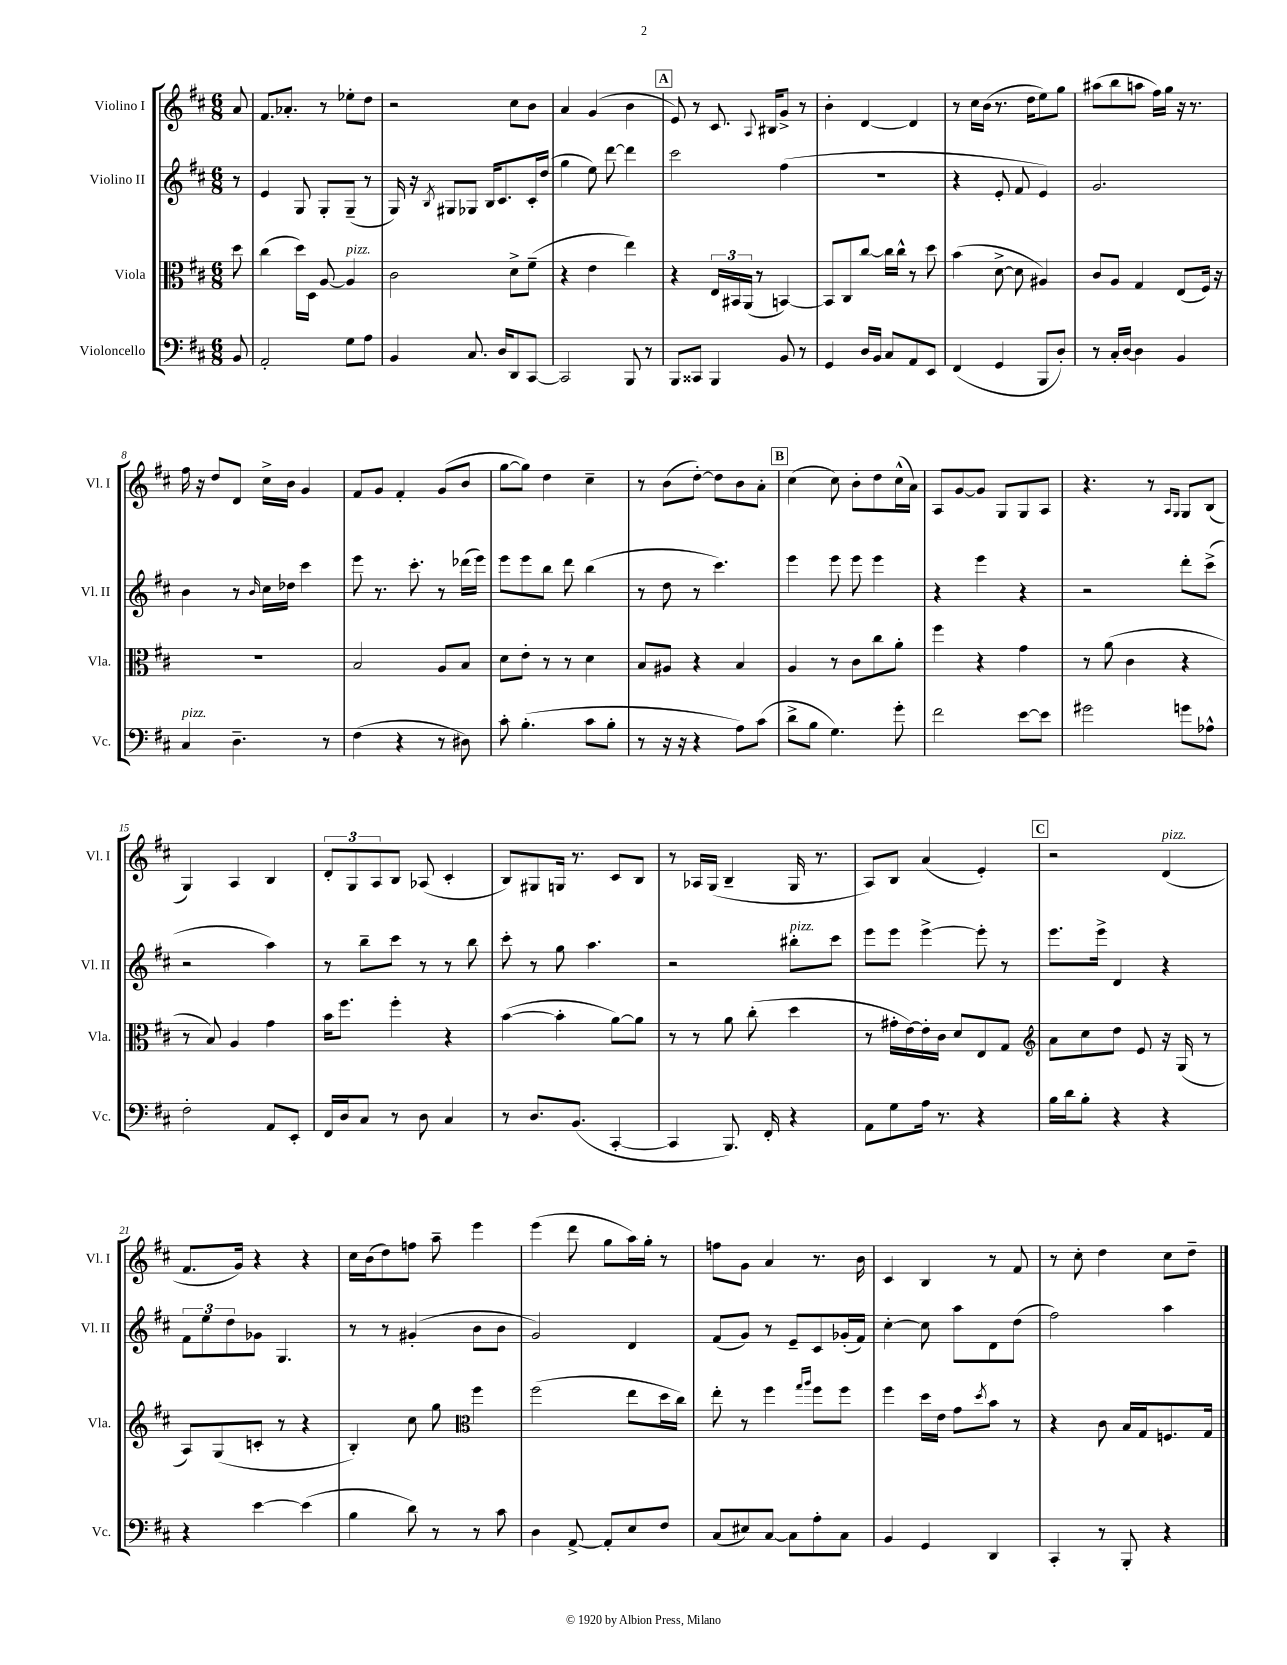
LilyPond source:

<<
\new StaffGroup <<
\new Staff = "s0" \with { instrumentName = "Violino I" shortInstrumentName = "Vl. I" } {
    \clef treble \key d \major \numericTimeSignature \time 6/8 \partial 8
    a'8 |
    fis'8. aes'8.-. r8 ees''8-. d''8 |
    r2 cis''8 b'8 |
    a'4 g'4( b'4 |
    \mark \markup { \box "A" } e'8) r8 cis'8. \appoggiatura { a8 } bis16 g'8-> r8 |
    b'4-. d'4~ d'4 |
    r8 cis''16 b'16( r8. d''16 e''8) g''8 |
    ais''8( b''8 a''8 fis''16) g''16 r16 r8. |
    fis''16 r16 d''8 d'8 cis''16-> b'16 g'4 |
    fis'8 g'8 fis'4-. g'8( b'8 |
    g''8~ g''8) d''4 cis''4-- |
    r8 b'8( d''8~-.) d''8 b'8 a'8-. |
    \mark \markup { \box "B" } cis''4( cis''8) b'8-. d''8 cis''16-^( a'16) |
    a8 g'8~ g'8 g8 g8 a8 |
    r4. r8 \grace { a16 g16 } g8 b8( |
    g4) a4 b4 |
    \tuplet 3/2 { d'8-. g8 a8 } b8 aes8( cis'4-. |
    b8) gis8 g16 r8. cis'8 b8 |
    r8 aes16 g16( b4-- g16 r8. |
    a8) b8 a'4( e'4-.) |
    \mark \markup { \box "C" } r2 d'4^\markup { \italic "pizz." }( |
    fis'8. g'16) r4 r4 |
    cis''16 b'16( d''8) f''8 a''8-- e'''4 |
    e'''4( d'''8 g''8 a''16) g''16-. r8 |
    f''8 g'8 a'4 r8. b'16 |
    cis'4 b4 r8 fis'8 |
    r8 cis''8-. d''4 cis''8 d''8-- \bar "|." |
}
\new Staff = "s1" \with { instrumentName = "Violino II" shortInstrumentName = "Vl. II" } {
    \clef treble \key d \major \numericTimeSignature \time 6/8 \partial 8
    r8 |
    e'4 g8 g8-. g8--( r8 |
    g16) r16 \acciaccatura { b8 } gis8 ges8 b16 cis'8. cis'16-. d''16( |
    g''4 e''8) d'''8~ d'''4 |
    \mark \markup { \box "A" } cis'''2 fis''4( |
    R2. |
    r4 e'8-. fis'8 e'4) |
    g'2. |
    b'4 r8 \grace { b'16 } cis''16 des''16 cis'''4 |
    e'''8 r8. cis'''8.-. r8 des'''16( e'''16) |
    e'''8 e'''8 b''8 d'''8 b''4( |
    r8 d''8 r8 cis'''4.) |
    \mark \markup { \box "B" } e'''4 e'''8 e'''8 e'''4 |
    r4 e'''4 r4 |
    r2 d'''8-. cis'''8->( |
    r2 a''4) |
    r8 b''8-- cis'''8 r8 r8 b''8 |
    cis'''8-. r8 g''8 a''4. |
    r2 bis''8-.^\markup { \italic "pizz." } cis'''8 |
    e'''8 e'''8 e'''4~-> e'''8-. r8 |
    \mark \markup { \box "C" } e'''8. e'''16-> d'4 r4 |
    \tuplet 3/2 { fis'8 e''8 d''8 } ges'8 g4. |
    r8 r8 gis'4-.( b'8 b'8 |
    g'2) d'4 |
    fis'8( g'8) r8 e'8-- cis'8 ges'16-.( fis'16) |
    cis''4~-. cis''8 a''8 d'8 d''8( |
    fis''2) a''4 \bar "|." |
}
\new Staff = "s2" \with { instrumentName = "Viola" shortInstrumentName = "Vla." } {
    \clef alto \key d \major \numericTimeSignature \time 6/8 \partial 8
    d''8 |
    cis''4( d''16) d16 a8~ a4^\markup { \italic "pizz." } |
    cis'2 d'8-> fis'8--( |
    r4 e'4 e''4) |
    \mark \markup { \box "A" } r4 \tuplet 3/2 { e16 bis,16 a,16( } r8 b,4~) |
    b,8 cis8 cis''8~ cis''16 cis''16-^ r8 d''8 |
    b'4( d'8~-> d'8 ais4) |
    cis'8 a8 g4 e8( fis16) r16 |
    R2. |
    b2 a8 b8 |
    d'8 e'8-. r8 r8 d'4 |
    b8 ais8 r4 b4 |
    \mark \markup { \box "B" } a4 r8 cis'8 cis''8 a'8-. |
    fis''4 r4 g'4 |
    r8 a'8( cis'4 r4 |
    r8 b8) a4 g'4 |
    b'16 fis''8. fis''4-. r4 |
    b'4~( b'4-. a'8~) a'8 |
    r8 r8 a'8 cis''8-.( d''4 |
    r8 gis'16-. e'16~) e'16-. cis'16 d'8 e8 g8 |
    \mark \markup { \box "C" } \clef treble a'8 cis''8 d''8 e'8 r16 g16( r8 |
    a8) g8( c'8-. r8 r4 |
    b4-.) cis''8 g''8 \clef alto fis''4 |
    fis''2( e''8 d''16 cis''16) |
    e''8-. r8 fis''4 \grace { g''16 a''16 } fis''8 fis''8 |
    fis''4 d''16 e'16 g'8 \acciaccatura { d''8 } b'8 r8 |
    r4 cis'8 b16 g16 f8. g16 \bar "|." |
}
\new Staff = "s3" \with { instrumentName = "Violoncello" shortInstrumentName = "Vc." } {
    \clef bass \key d \major \numericTimeSignature \time 6/8 \partial 8
    b,8 |
    a,2-. g8 a8 |
    b,4 cis8. d16 d,8 cis,8~ |
    cis,2 b,,8 r8 |
    \mark \markup { \box "A" } b,,8 cisis,8 b,,4 b,8 r8 |
    g,4 d16 b,16 cis8 a,8 e,8 |
    fis,4( g,4 b,,8 d8-.) |
    r8 cis16-. d16~ d4 b,4 |
    cis4^\markup { \italic "pizz." } d4.-- r8 |
    fis4( r4 r8 dis8) |
    cis'8-. b4.-.( cis'8 b8-. |
    r8 r16 r16 r4 a8) cis'8( |
    \mark \markup { \box "B" } d'8-> b8 g4.) g'8-. |
    fis'2 e'8~ e'8 |
    gis'2 g'8 aes8-^ |
    fis2-. a,8 e,8-. |
    fis,16 d16 cis8 r8 d8 cis4 |
    r8 d8. b,8.( cis,4~-. |
    cis,4 b,,8.) fis,16-. r4 |
    a,8 g8 a16 r8. r4 |
    \mark \markup { \box "C" } b16 d'16 b8-. r4 r4 |
    r4 e'4~ e'4( |
    b4 d'8) r8 r8 cis'8 |
    d4 a,8~-> a,8-. e8 fis8 |
    cis8( eis8) cis8~ cis8 a8-. cis8 |
    b,4 g,4 d,4 |
    cis,4-. r8 b,,8-. r4 \bar "|." |
}
>>
>>
